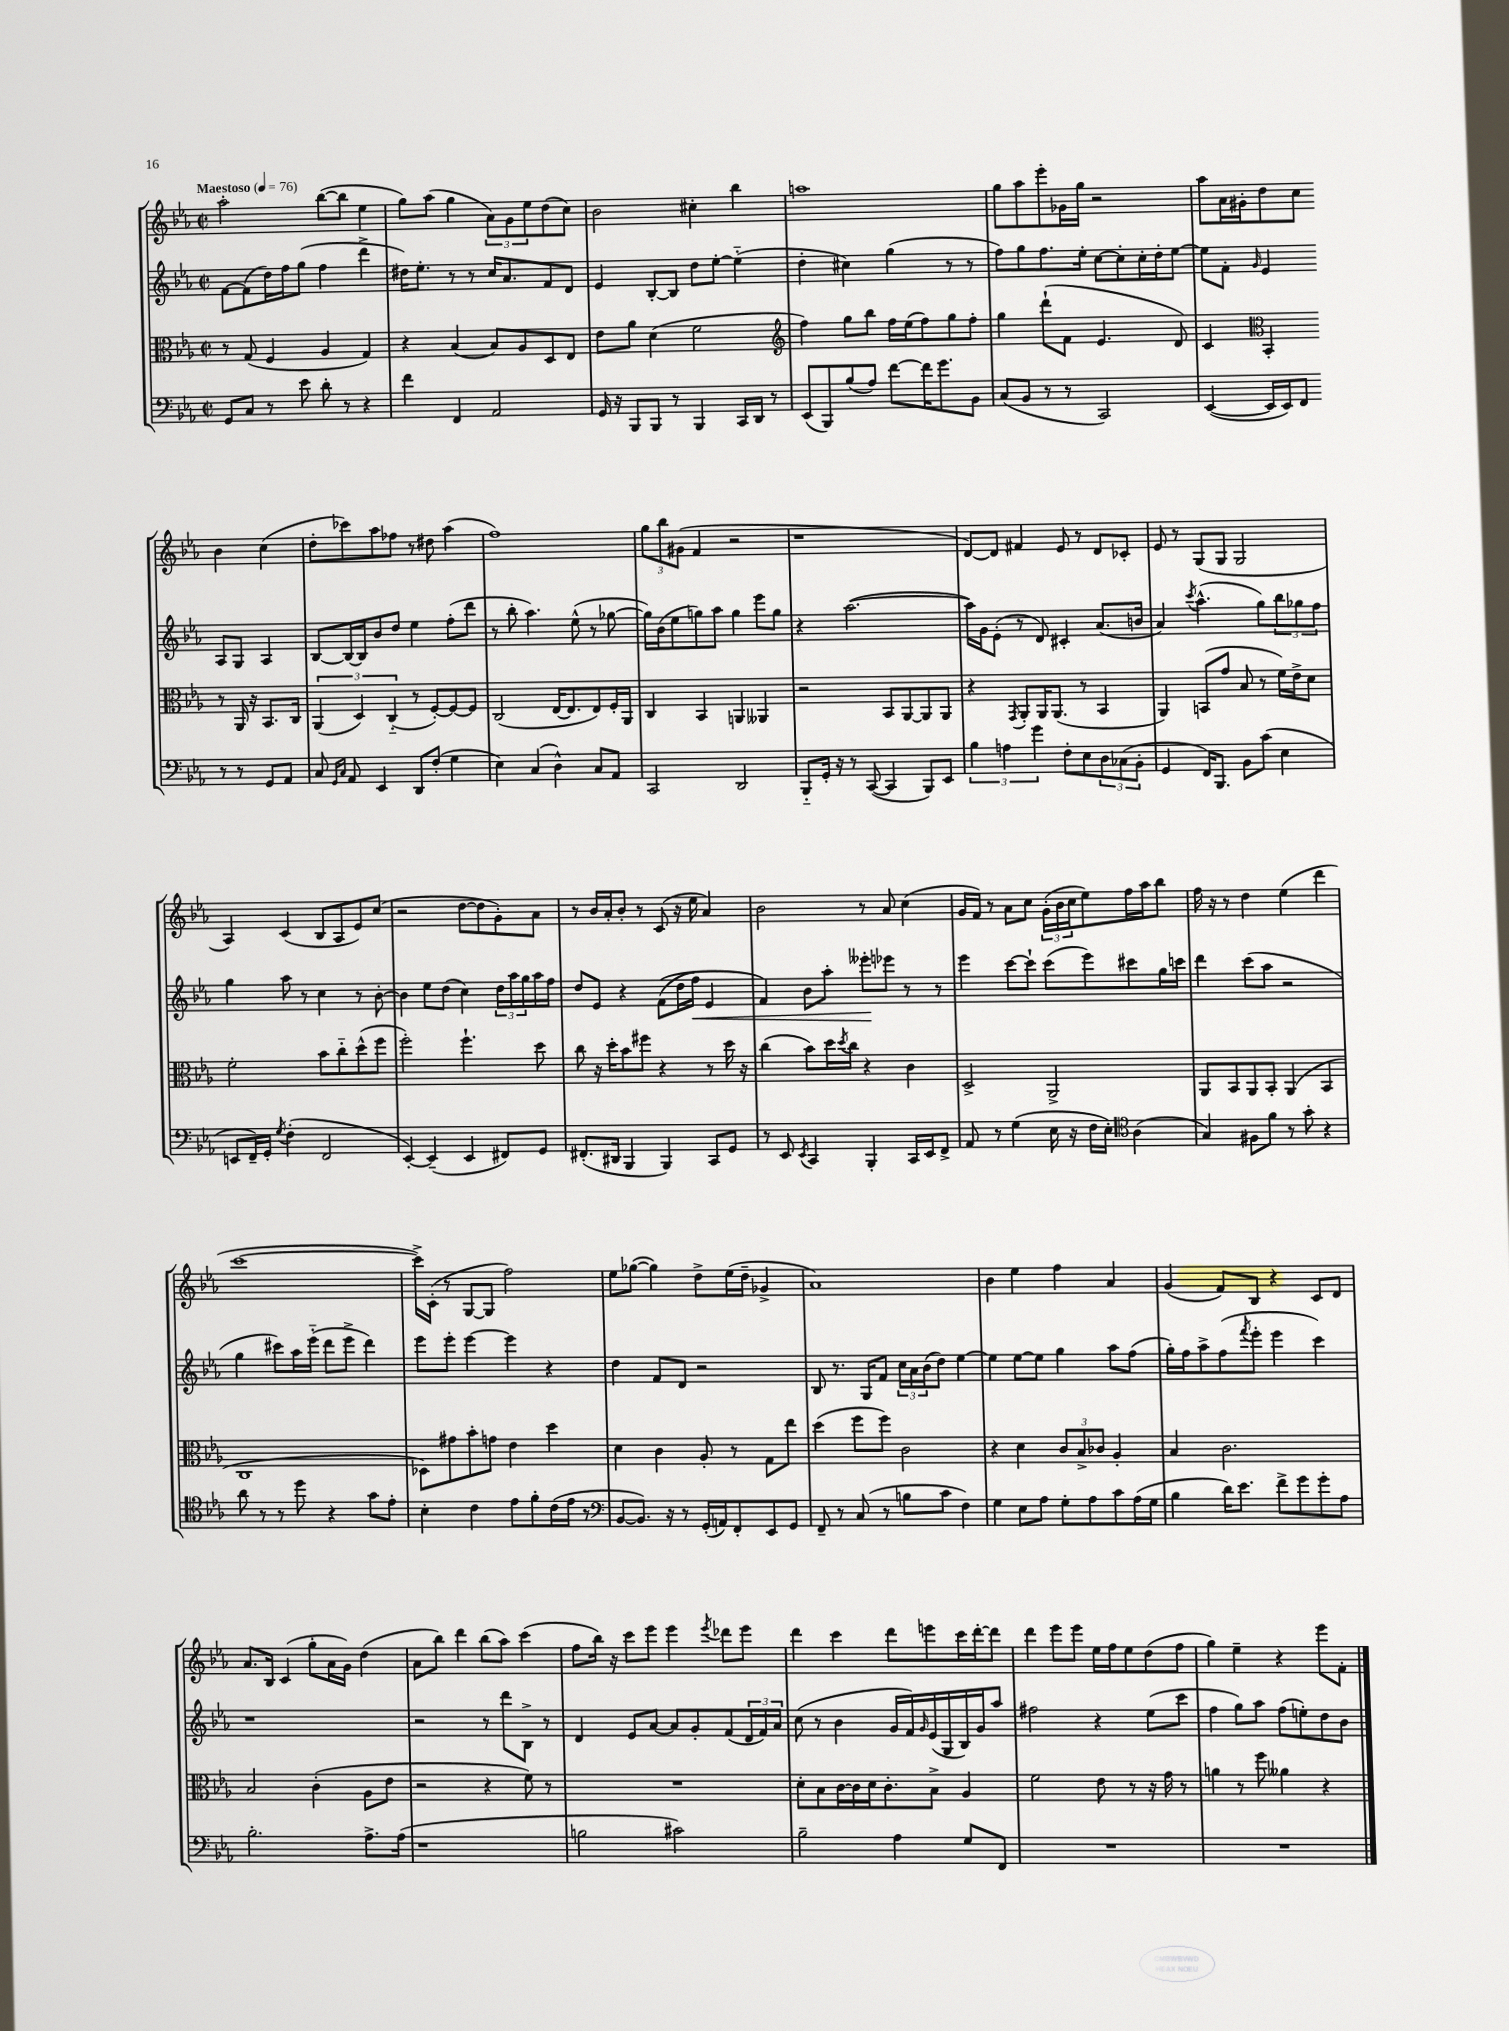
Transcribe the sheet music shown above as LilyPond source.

<<
\new StaffGroup <<
\new Staff = "s0" {
    \clef treble \key ees \major \defaultTimeSignature \time 2/2 \tempo "Maestoso" 4 = 76
    aes''2-. bes''8~( bes''8 ees''4 |
    g''8) aes''8( g''4 \tuplet 3/2 { aes'8) g'8 ees''8 } d''8( c''8) |
    bes'2 cis''4-. bes''4 |
    a''1 |
    g''8 aes''8 ees'''8-. ges'16 g''16 r2 |
    aes''8 aes'16 gis'16-. d''8 c''8 bes'4 c''4( |
    d''8-. ces'''8) aes''8 fes''8 r8 dis''8 aes''4( |
    f''1) |
    \tuplet 3/2 { g''8 bes''8 gis'8( } f'4 r2 |
    r1 |
    d'8~) d'8 fis'4 ees'8 r8 d'8 ces'8-. |
    ees'8 r8 g8( g8 g2 |
    aes4) c'4( bes8 aes8 ees'8) c''8( |
    r2 d''8~ d''8 g'8-.) aes'8 |
    r8 bes'16 aes'16-. bes'8-. r8 c'8( r16 ees''16 aes'4) |
    bes'2 r8 aes'8 c''4( |
    g'16 f'16) r8 aes'8 c''8 \tuplet 3/2 { g'16-.( bes'16 c''16 } ees''8) f''16 aes''16 bes''8 |
    f''16 r16 r8 d''4 ees''4( d'''4 |
    c'''1~ |
    c'''16->) c'16-.( r8 g8~ g8 f''2) |
    ees''8 ges''8~( ges''4) d''8-> ees''16( d''16-- ges'4-> |
    aes'1) |
    bes'4 ees''4 f''4 aes'4 |
    g'4( f'8) bes8 r4 c'8 d'8 |
    aes'8. bes16 c'4( g''8-. aes'16 g'16) d''4( |
    aes'8 bes''8) d'''4 bes''8( aes''8) c'''4( |
    f''8 bes''16) r16 c'''8 ees'''8 ees'''4 \acciaccatura { ees'''8 } des'''8 ees'''8 |
    d'''4 c'''4 d'''8 e'''8 c'''16 d'''16~-. d'''8 |
    d'''4 ees'''8 ees'''8 ees''16 f''16 ees''8 d''8( f''8 |
    g''4) ees''4-- r4 ees'''8 f'8-. \bar "|." |
}
\new Staff = "s1" {
    \clef treble \key ees \major \defaultTimeSignature \time 2/2
    f'8~ f'8( d''16) f''16 g''8( f''4 d'''4-> |
    dis''16) ees''8.-. r8 r8 c''16 aes'8. f'8 d'8 |
    ees'4 bes8~-. bes8 d''8 ees''8~-. ees''4-_( |
    d''4-. cis''4) g''4( r8 r8 |
    f''8) g''8 f''8. ees''16-. c''8~ c''8-. c''16-. d''16-. ees''8~ |
    ees''8 f'8-. \grace { g'16 } ees'4 aes8 g8 aes4 |
    bes8~ bes16~ bes16 bes'8 d''8 ees''4 f''8-.( d'''8 |
    r8 bes''8-. aes''4.) ees''8-^( r8 ges''8~ |
    ges''16) bes'16( ees''8 g''8) aes''8 g''4 ees'''8 g''8 |
    r4 aes''2.~( |
    aes''16) g'16 ees'8-.( r8 d'8) cis'4-. aes'8.( b'16 |
    aes'4) \acciaccatura { c'''8 } aes''4.-^( g''8) \tuplet 3/2 { bes''8 ges''8 f''8 } |
    g''4 aes''8 r8 c''4 r8 bes'8~-. |
    bes'4 ees''8 d''8( c''4) \tuplet 3/2 { d''16 aes''16 g''16 } aes''16 f''16 |
    d''8 ees'8 r4 f'8(\( d''16 f''16\<) ees'4 |
    f'4\) bes'8 aes''8-. eeses'''8-.\! ees'''8 r8 r8 |
    ees'''4 c'''8~ c'''8-! c'''8( ees'''8) cis'''8 g''16 c'''16 |
    d'''4 c'''8( aes''8 r2 |
    g''4 cis'''8) aes''16 ees'''16-_( d'''8 ees'''8-> d'''4) |
    ees'''8 ees'''8-. ees'''4~ ees'''4 r4 |
    d''4 f'8 d'8 r2 |
    bes8 r8. g16 f'8 \tuplet 3/2 { c''16 aes'16 bes'16( } d''8) ees''4~ |
    ees''4 ees''8~ ees''8 g''4 aes''8 f''8( |
    g''16-.) f''16 aes''8-> f''8( \acciaccatura { f'''8 } ees'''8-. ees'''4 c'''4) |
    r1 |
    r2 r8 d'''8 bes8-> r8 |
    d'4 ees'8 aes'8~ aes'8 g'8-. f'8( \tuplet 3/2 { d'16 f'16) aes'16 } |
    c''8( r8 bes'4 g'16 f'16) \grace { g'16 } ees'16( g16 bes16) g'16 aes''8 |
    fis''2 r4 ees''8( c'''8 |
    f''4 g''8) aes''8 f''8( e''8-.) d''8 bes'8 \bar "|." |
}
\new Staff = "s2" {
    \clef alto \key ees \major \defaultTimeSignature \time 2/2
    r8 g8( f4 aes4 g4) |
    r4 bes4( bes8) aes8 d8 ees8 |
    ees'8 aes'8 d'4( f'2 |
    \clef treble f''4) g''8 bes''8 f''16 ees''16( f''8) g''8 f''8-. |
    g''4 d'''8-!( f'8 ees'4. d'8) |
    c'4 \clef alto bes,4-. r8 aes,16 r16 bes,8. c16 |
    \tuplet 3/2 { aes,4( d4) c4-_( } r8 f8~-.) f8~ f8 |
    c2( ees16~ ees8. ees8) f16-. aes,16 |
    c4 bes,4 a,4 aeses,4 |
    r2 bes,8 aes,8~ aes,8 aes,8 |
    r4 \acciaccatura { g,8 } aes,8-. aes,16 aes,8.( r8 bes,4 |
    aes,4) b,8( g'8 bes8 r8 f'16) ees'16-> d'8 |
    f'2-. bes'8 c''8-_ d''8-^( f''8 |
    f''2-.) f''4.-! d''8 |
    c''8 r16 d''16-. bes'8 fis''8 r4 r8 d''16 r16 |
    c''4( bes'8) d''16 \acciaccatura { d''8 } c''16 r4 c'4 |
    d2-> aes,2-> |
    aes,8 bes,8 aes,8 bes,8-. aes,4( bes,4 |
    c1 |
    des8) gis'8 bes'8-. g'8 ees'4 d''4 |
    d'4 c'4 aes8-. r8 g8 ees''8 |
    d''4( f''8 f''8) c'2 |
    r4 d'4 \tuplet 3/2 { c'8 bes8-> ces'8 } aes4-. |
    bes4 c'2. |
    bes2 c'4-.( aes8 ees'8 |
    r2 r4 f'8) r8 |
    R1 |
    d'8-. bes8 c'16~ c'16 d'16 c'8.-. bes8-> aes4 |
    f'2 ees'8 r8 r16 g'16 r8 |
    a'4 r8 f''8 aeses'4 r4 \bar "|." |
}
\new Staff = "s3" {
    \clef bass \key ees \major \defaultTimeSignature \time 2/2
    g,8 c8 r8 ees'8 d'8-. r8 r4 |
    f'4 f,4 aes,2 |
    g,16 r16 bes,,8 bes,,8 r8 bes,,4 c,16 d,16 r8 |
    ees,8( bes,,8) bes8( aes8) f'8~ f'16 g'8. bes,8 |
    c8( bes,8 r8 r8 c,2) |
    ees,4~( ees,16 ees,16) f,8 r8 r8 g,8 aes,8 |
    c8 \grace { g,16 c16 } aes,8 ees,4 d,8 f8-.( g4 |
    ees4) c4( d4-^) c8 aes,8 |
    c,2 d,2 |
    bes,,8-_ g,16-. r16 r8 c,8~( c,4 bes,,8) ees,8 |
    \tuplet 3/2 { bes4 a4 g'4 } f8-. ees8 \tuplet 3/2 { d8 ces8( bes,8-. } |
    g,4 f,16) bes,,8. bes,8 c'8( ees4 |
    e,8 f,16--) g,16-. \acciaccatura { g8 } f4-.( f,2 |
    ees,4~-.) ees,4--( ees,4 fis,8) g,8 |
    fis,8.-.( dis,16 bes,,4 bes,,4) c,8 g,8 |
    r8 ees,8 \acciaccatura { ees,8 } c,4 bes,,4-. c,16 ees,16 f,8-> |
    aes,8 r8 g4( ees16 r16 f16 ees16-.) \clef tenor aes4( |
    g4) fis8 f'8 r8 g'8-. r4 |
    aes'8 r8 r8 d''8 r4 g'8 ees'8-. |
    bes4-. c'4 ees'8 f'8-. c'16( ees'16 r8 |
    \clef bass bes,8~ bes,8.) r16 r8 g,16-.( a,16) f,8-. ees,8 g,8 |
    f,8-- r8 c8( r8 b8 c'8 f4) |
    g4 ees8 aes8 g8-. aes8 c'8 aes16( g16 |
    bes4 d'16) ees'8. f'8-> g'8 g'8-. aes8 |
    bes2.-. aes8.-> aes16( |
    r1 |
    b2 cis'2) |
    bes2-- aes4 g8 f,8 |
    R1 |
    R1 \bar "|." |
}
>>
>>
\layout { \context { \Score \remove "Bar_number_engraver" } }
